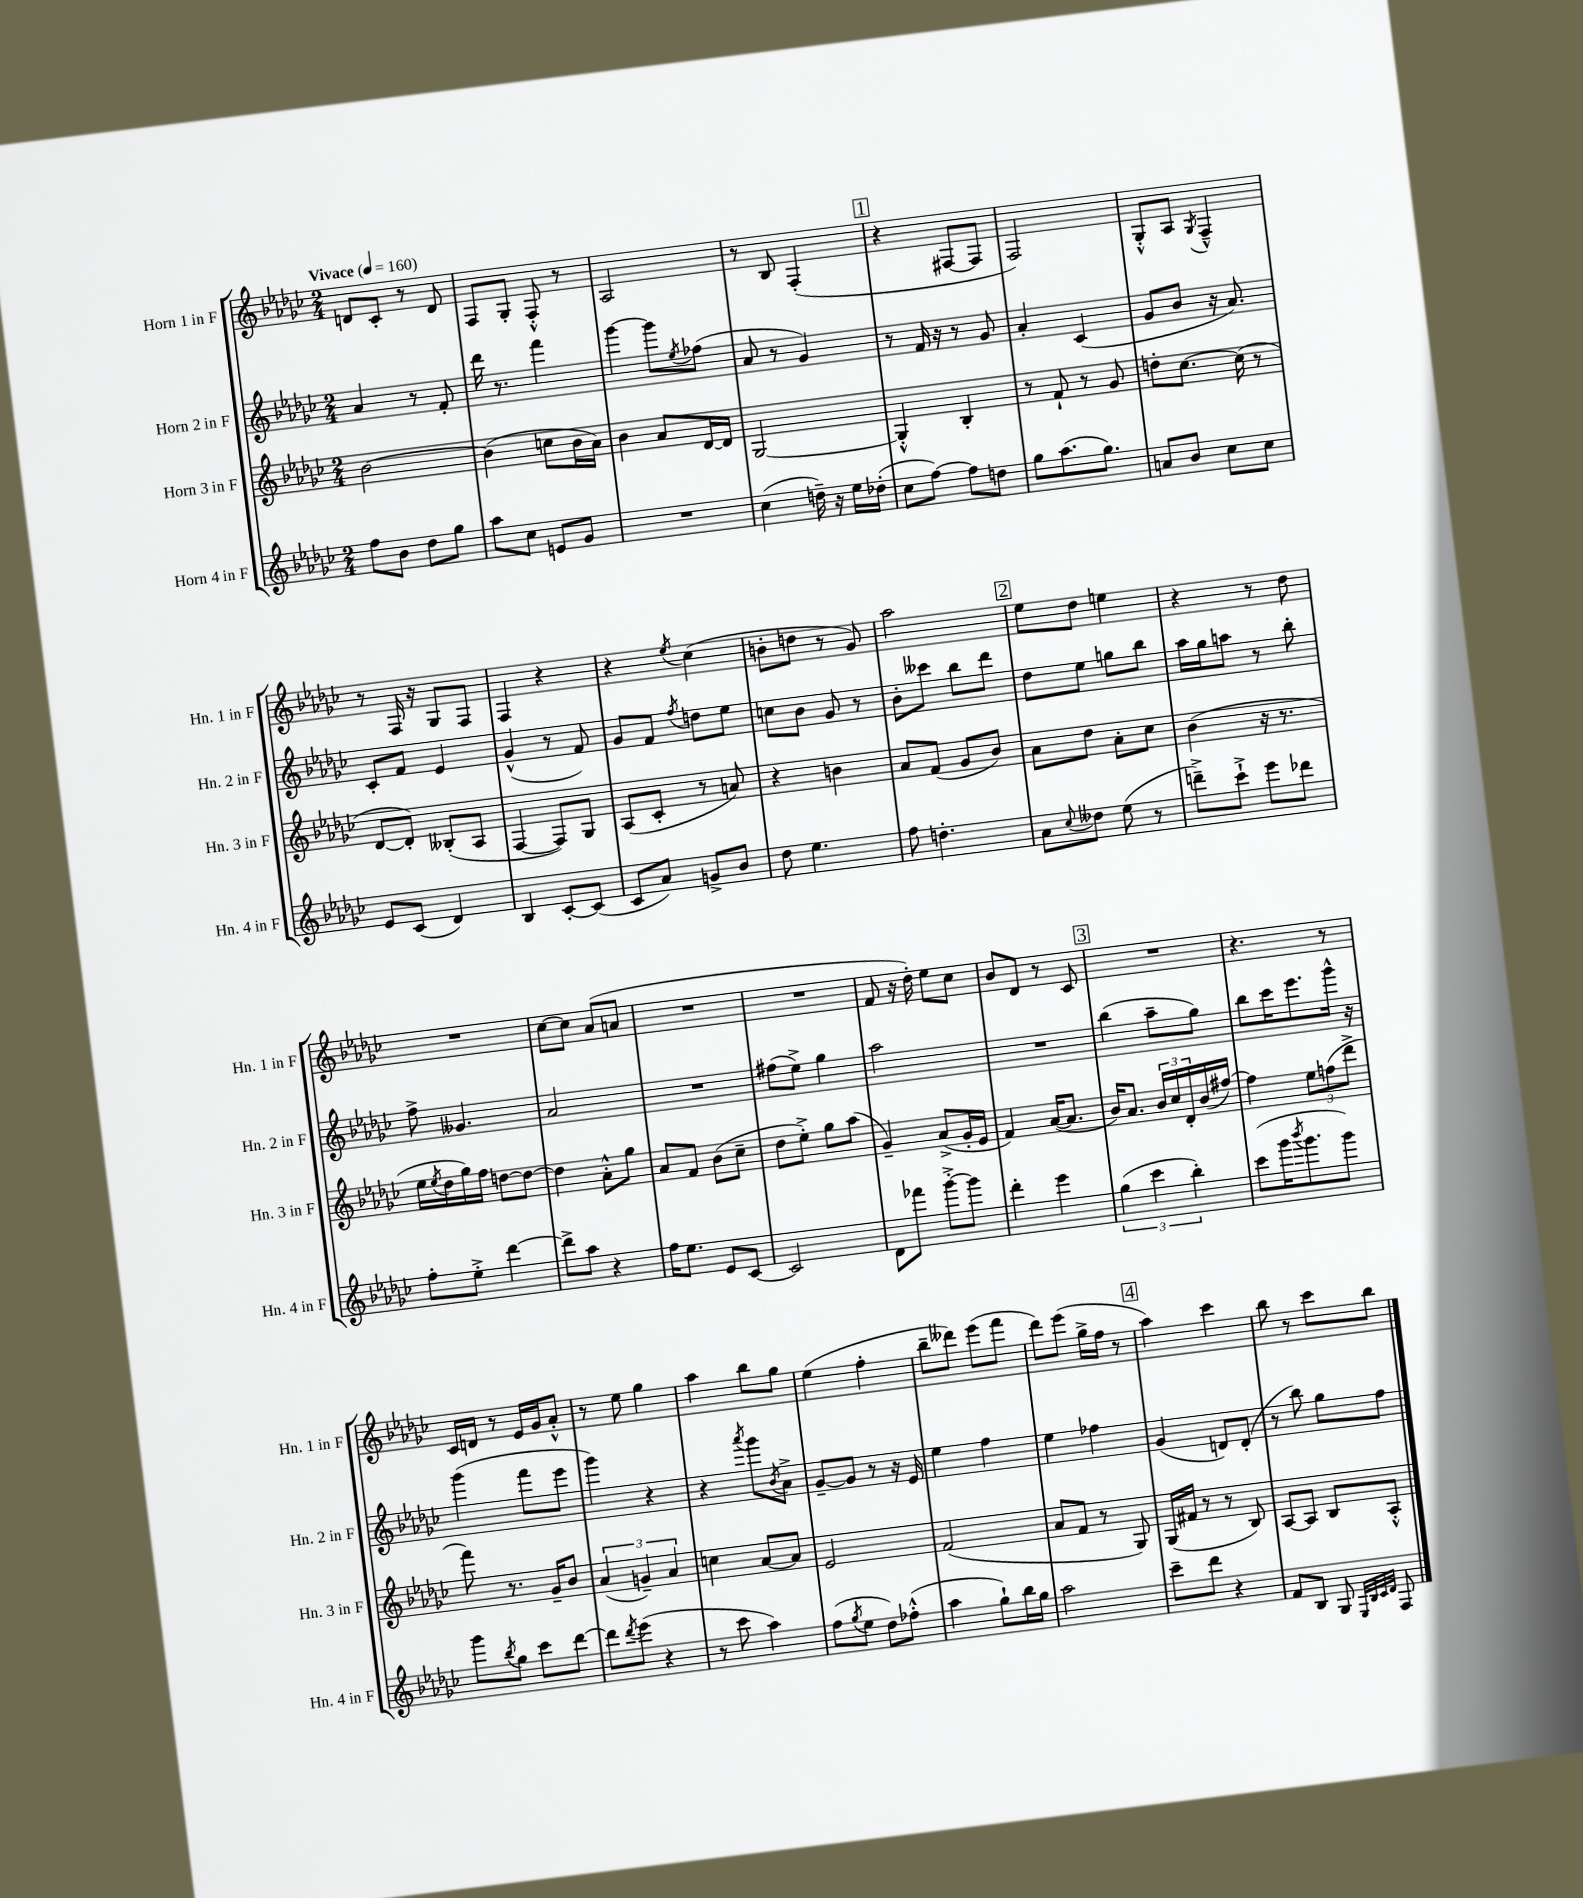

**kern	**kern	**kern	**kern
*staff4	*staff3	*staff2	*staff1
*clefG2	*clefG2	*clefG2	*clefG2
*k[b-e-a-d-g-c-]	*k[b-e-a-d-g-c-]	*k[b-e-a-d-g-c-]	*k[b-e-a-d-g-c-]
*M2/4	*M2/4	*M2/4	*M2/4
*MM160	*MM160	*MM160	*MM160
8ff	[2b-	4a-	8d
8b-	.	.	8c-'
8dd-	.	8r	8r
8gg-	.	8f'	8d
=	=	=	=
8aa-	(4b-]	16ddd-	8F
.	.	8.r	.
8cc-	.	.	8G-'
8e	8cc	4fff	8F'^^
8g-	16b-	.	8r
.	16a-)	.	.
=	=	=	=
2r	4b-	[4ggg-	2A-
.	8a-	8ggg-]	.
.	.	8qee-	.
.	[16d-	(8ff-	.
.	16d-]	.	.
=	=	=	=
(4cc-	[2G-	8a-	8r
.	.	8r	8B-
16dd~)	.	4g-)	(4F'
16r	.	.	.
16ee-	.	.	.
(16dd-'	.	.	.
=	=	=	=
8cc-	4G-'^^]	8r	4r
[8ff)	.	16f	.
.	.	16r	.
8ff]	4B-'	8r	[8F#
8dd	.	8g-	8F#]
=	=	=	=
8gg-	8r	4a-'	2F)
(8.aa-	8f`	.	.
.	8r	(4c-	.
8.gg-)	.	.	.
.	8g-	.	.
=	=	=	=
8a	8dd'	8g-	8G-'^^
8b-	[8.cc-	8b-	8A-
.	.	.	8qG-
8cc-	.	16r	4F~^^
.	(16cc-]	8.a-)	.
8cc-	8r	.	.
=	=	=	=
8e-	[8d-	8c-'	8r
(8c-	8d-'])	8f	16F
.	.	.	16r
4d-)	(8B--'	4e-	8G-
.	8A-	.	8F
=	=	=	=
4B-	[4F	(4g-^^	4F
[8c-'	8F])	8r	4r
(8c-]	8G-	8f)	.
=	=	=	=
8c-	(8A-	8g-	4r
8a-)	8c-'	8f	.
.	.	8qff	8qee-
8g^	8r	8dd	(4cc-
8b-	8a)	8ee-	.
=	=	=	=
8dd-	4r	8cc	8b'
4.ee-	.	8b-	8dd
.	4b	8g-	8r
.	.	8r	8g-)
=	=	=	=
8ff	8a-	8b-'	2aa-
4.dd'	(8f	8ccc--	.
.	8g-	8bb-	.
.	8b-)	8ddd-	.
=	=	=	=
8a-	8a-	8dd-	8ee-
8qqcc-	.	.	.
8dd--	8dd-	8ee-	8dd-
(8ee-	8a-'	8gg	4ee
8r	8cc-	8bb-	.
=	=	=	=
8ddd~^)	(4b-	16aa-	4r
.	.	16gg-	.
8ccc-`^	.	8aa	.
8eee-	16r	8r	8r
.	8.r	.	.
8ddd-	.	8bb-'	8dd-
=	=	=	=
8ff'	16ee-	8ff^	2r
.	8qee-	.	.
.	16dd-	.	.
8ee-'^	16gg-)	4.g--	.
.	16ff	.	.
[4ddd-	[8dd	.	.
.	8dd_	.	.
=	=	=	=
8ddd-^]	4dd]	2a-	[8cc-
8aa-	.	.	8cc-]
4r	8a-'^^	.	(8a-
.	8gg-	.	8a
=	=	=	=
16ff	8a-	2r	2r
8.ee-	.	.	.
.	8f	.	.
8e-	(8b-	.	.
[8c-	8cc-~	.	.
=	=	=	=
2c-]	8dd-	(8ff#	2r
.	8ee-'^)	8ee-^)	.
.	8gg-	4gg-	.
.	(8aa-	.	.
=	=	=	=
8d-	4g-~)	2aa-	8f
8fff-	.	.	16r
.	.	.	16dd-')
[8ggg-'^	(8a-^	.	8ee-
8ggg-]	16g-'	.	8cc-
.	16e-	.	.
=	=	=	=
4ddd-'	4f)	2r	8b-
.	.	.	8d-
4eee-	([16a-	.	8r
.	8.a-]	.	.
.	.	.	8c-
=	=	=	=
(6gg-	16b-)	(4bb-	2r
.	8.a-	.	.
6ccc-	.	.	.
.	24b-	8aa-~	.
.	24cc-	.	.
6bb-')	24d-'	.	.
.	(16b-	8gg-)	.
.	[16ff#)	.	.
=	=	=	=
(8ccc-	4ff#]	8bb-	4.r
16ggg-	.	16ccc-	.
8qbbb-	.	.	.
8.ggg-	.	8.eee-	.
.	12ee-	.	.
.	(12ff	.	.
8ggg-)	.	16ggg-^^	8r
.	12ddd-^	.	.
.	.	16r	.
=	=	=	=
8ggg-	8fff)	(4ggg-	16c-
.	.	.	16d
8qbb-	.	.	.
8gg-	8.r	.	8r
8ccc-	.	8fff	16e-
.	16g-~	.	16g-
[8ddd-	8b-	8eee-	8a-'^^
=	=	=	=
8ddd-]	(6a-	4ggg-)	8r
8qddd-	.	.	.
(8eee-	.	.	8ee-
.	6g~)	.	.
4r	.	4r	4gg-
.	6a-	.	.
=	=	=	=
8r	4cc	4r	4aa-
8ccc-	.	.	.
.	.	8qaaa-	.
4aa-)	[8a-	8ggg-	8bb-
.	.	8qb-	.
.	8a-]	8a-^	8gg-
=	=	=	=
(8ff	2e-	[8g-~	(4ee-
8qgg-	.	.	.
8ee-	.	8g-]	.
8dd-)	.	8r	4ff'
(8ff-'^^	.	16r	.
.	.	16e-	.
=	=	=	=
4aa-	(2f	4ee-	8bb-~
.	.	.	8ddd--)
8gg-`)	.	4ff	(8eee-
16bb-	.	.	8fff
16gg-	.	.	.
=	=	=	=
2aa-	8a-	4ee-	8ddd-)
.	8f	.	(8eee-
.	8r	4ff-	16gg-^
.	.	.	16ff
.	8G-)	.	8r
=	=	=	=
8ccc-~	(16G-	(4g-	4aa-)
.	16f#	.	.
8ddd-	8r	.	.
4r	8r	8d)	4ccc-
.	8B-)	(8d'	.
=	=	=	=
8f	[8A-	8r	8bb-
8B-	8A-]	8bb-)	8r
8G-	8B-	8gg-	8ccc-
32qqE-	.	.	.
32qqB-	.	.	.
32qqc-	.	.	.
32qqd-	.	.	.
8F	8A-'^^	8ff	8bb-
==	==	==	==
*-	*-	*-	*-
